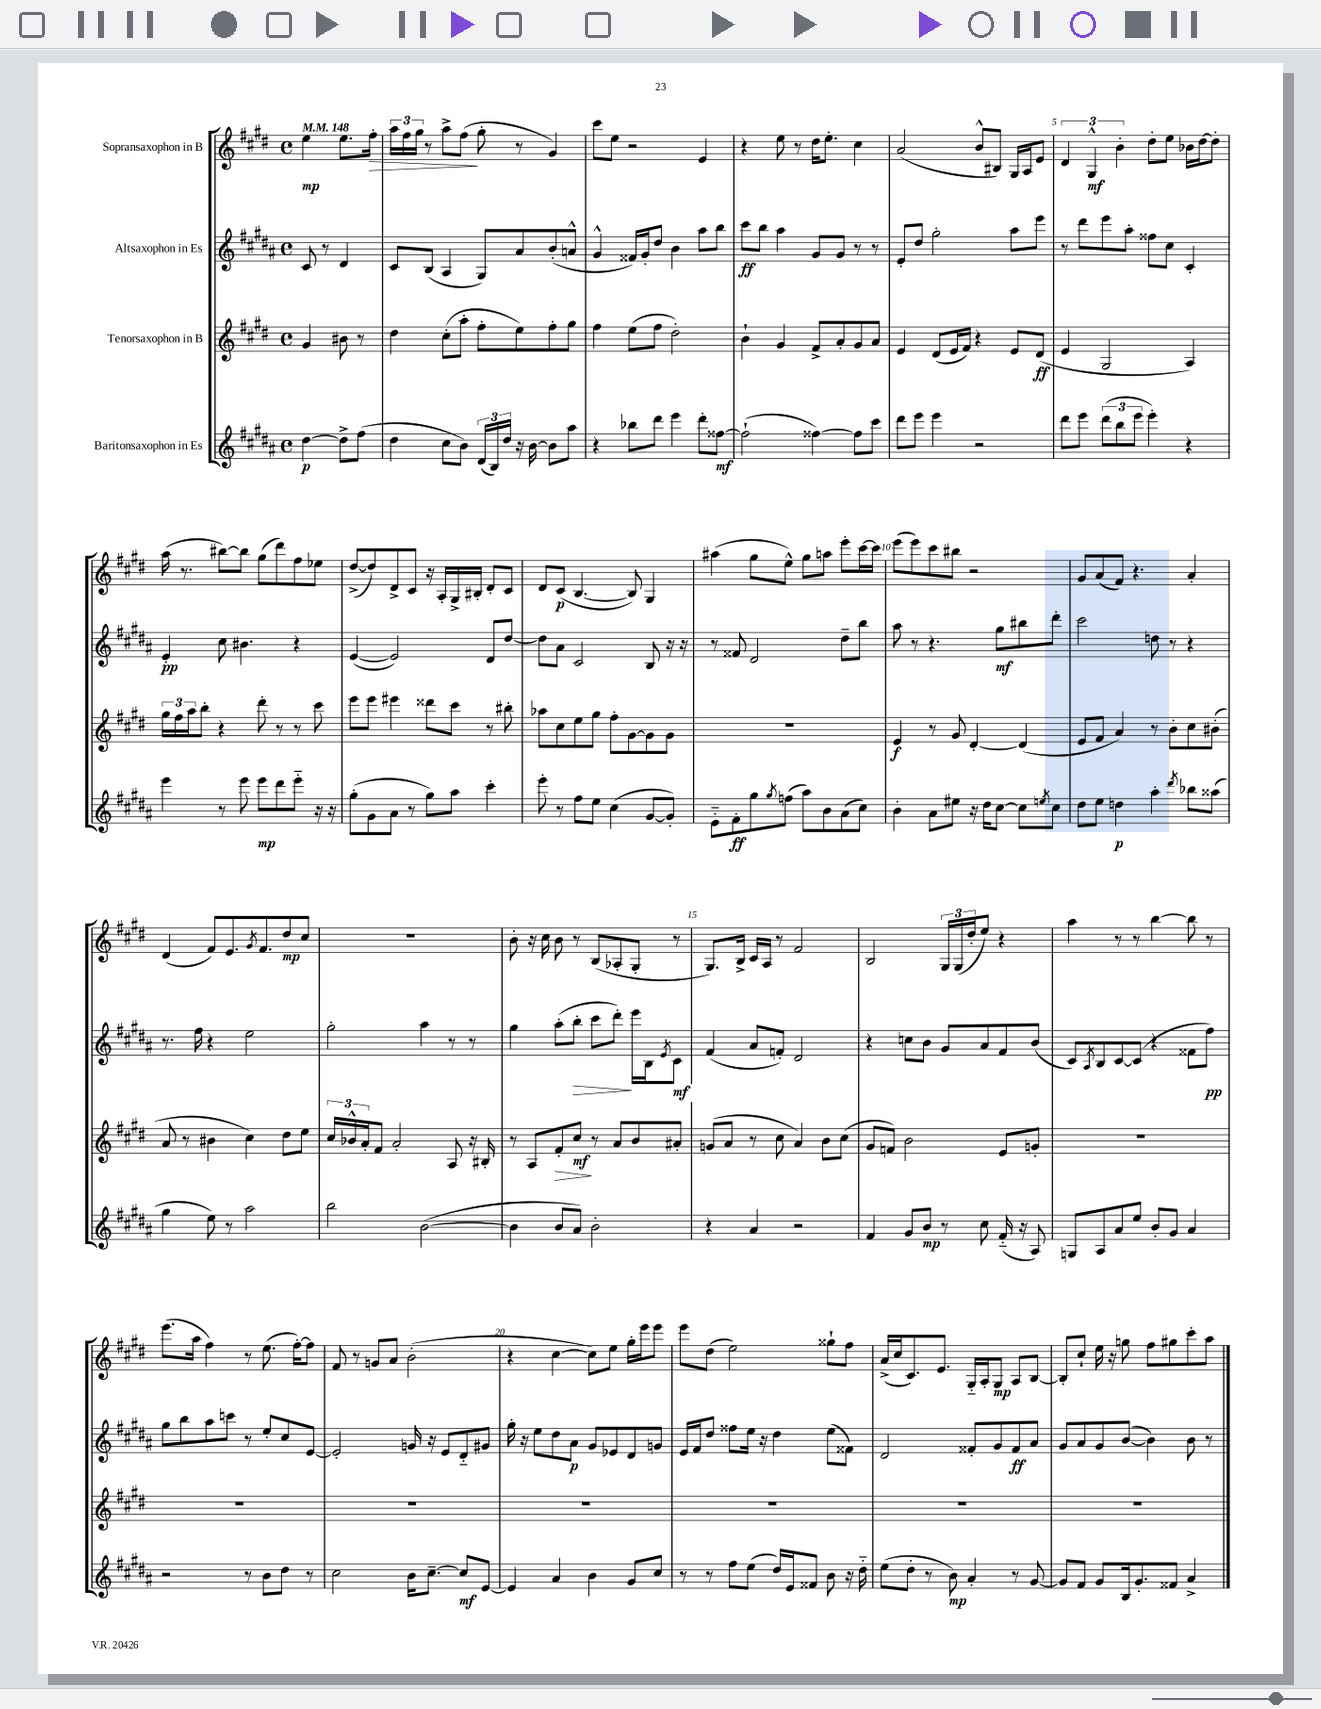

**kern	**kern	**kern	**kern
*staff4	*staff3	*staff2	*staff1
*clefG2	*clefG2	*clefG2	*clefG2
*k[f#c#g#d#a#]	*k[f#c#g#d#]	*k[f#c#g#d#a#]	*k[f#c#g#d#]
*M4/4	*M4/4	*M4/4	*M4/4
*met(c)	*met(c)	*met(c)	*met(c)
*MM148	*MM148	*MM148	*MM148
[4dd#\	4g#/	8c#/	4ee\
.	.	8r	.
8dd#^\]L	8b#\	4d#/	8.ee\L
(8ff#\J	8r	.	.
.	.	.	16ff#'\Jk
=	=	=	=
4dd#\	4dd#\	8c#/L	24aa\LL
.	.	.	24ff#\
.	.	.	24gg#\JJ
.	.	(8B/J	8r
8cc#\L	(8cc#'\L	4A#/	8aa^\L
8b\J)	8aa'\J	.	(8ff#\J
(24d#/LL	8ff#'\L	8G#/L)	8gg#'\
24B/)	.	.	.
24dd#/JJ	.	.	.
16r	8ee\)	8a#/	8r
[16b\	.	.	.
8b\]L	8ff#'\	(8b'/	4g#/)
8aa#\J	8gg#\J	8a^^/J	.
=	=	=	=
4r	4ff#\	4g#^^/	8ccc#\L
.	.	.	8ee\J
8bb-\L	(8ee\L	16f##/LL)	2r
.	.	16g#'/J	.
8ddd#\J	8ff#\J	8dd#/J	.
4eee\	2dd#'\)	4b\	.
8ddd#'\L	.	8aa#\L	4e/
[8ff##\J	.	8bb\J	.
=	=	=	=
(2ff##`\]	4b`\	8ccc#\L	4r
.	.	8bb\J	.
.	4g#/	4aa#\	8ee\
.	.	.	8r
[4ff##\)	8f#^/L	8g#/L	16dd#\LK
.	.	.	8.ee'\J
.	8a'/	8g#/J	.
8ff##\]L	8g#/	8r	4cc#\
8ccc#\J	8a/J	8r	.
=	=	=	=
8ddd#\L	4e/	8e'/L	(2a/
8eee\J	.	8dd#/J	.
4eee\	(8d#/L	2gg#'\	.
.	16e/L	.	.
.	16f#/JJ)	.	.
2r	4r	.	8b^^/L
.	.	.	8B#/J)
.	8e/L	8aa#\L	16G#/LL
.	.	.	16A/J
.	(8d#/J	8eee\J	8e/J
=	=	=	=
8ddd#\L	4e/	8r	6d#/
8eee\J	.	8ddd#\L	.
.	.	.	6G#^^/
(12ddd#\L	2G#/	8eee\	.
12bb\	.	.	6b'\
.	.	8aa#'\J	.
12eee\J	.	.	.
4eee'\)	.	8ff##\L	8dd#'\L
.	.	8cc#\J	8ee\J
4r	4A/)	4c#'/	16b-\LL
.	.	.	[16dd#\J
.	.	.	8dd#'\]J
=	=	=	=
4eee\	24gg#\LL	4e'/	(16aa\
.	24ff#\	.	.
.	.	.	8.r
.	24aa\J	.	.
.	8bb'\J	.	.
8r	4r	8cc#\	[8bb#\L)
8eee\	.	4.b#\	8bb#\]J
8eee\L	8ddd#'\	.	(8gg#\L
8ddd#\	8r	.	8ddd#\)
8eee'~\J	8r	4r	8ff#\
16r	8ccc#\	.	8ee-\J
16r	.	.	.
=	=	=	=
(8gg#'\L	8eee\L	([4e/	([8dd#^/L
8g#\	8eee\J	.	8dd#/])
8a#\J	4eee#\	2e/])	8d#^/
8r	.	.	8c#/J
8gg#\L)	8ddd##\L	.	16r
.	.	.	16A'/LL
8aa#\J	8ccc#\J	.	16G#^/
.	.	.	16B#'/JJ
4ccc#'\	8r	8d#/L	8d#'/L
.	8bb#'\	[8dd#/J	8c#/J
=	=	=	=
8eee'\	8aa-\L	8dd#\]L	8d#/L
8r	8cc#\	8a#\J	(8c#/J
8ff#\L	8ee\	2c#/	[4.B/
8ee\J	8gg#\J	.	.
(4cc#\	8ff#'\L	.	.
.	[8g#\	.	8B/])
[8g#/L	8g#\]	8B/	4G#/
8g#'/]J)	8g#\J	16r	.
.	.	16r	.
=	=	=	=
8e'~\L	1r	8r	(4aa#\
8f#'\	.	8f##/	.
8gg#\	.	2d#/	8gg#\L
8qgg#/	.	.	.
(8ff\J	.	.	8ee^^\J)
8aa#\L)	.	.	8gg#\L
8b\	.	.	8aa\J
(8a#\	.	8dd#~\L	8eee'\L
8cc#\J)	.	8bb\J	[16ccc#\L
.	.	.	16ccc#\]JJ
=	=	=	=
4b'\	4e/	8aa#\	(8eee\L
.	.	8r	8eee\)
8a#\L	8r	4.r	8ccc#\
8ee#\J	8g#/	.	8bb#\J
16r	[4d#'/	.	2r
16dd#\LK	.	.	.
[8cc#\J	.	8gg#\L	.
8cc#\]L	(4d#/]	8bb#\	.
8qee/	.	.	.
8cc#\J	.	8ddd#'\J	.
=	=	=	=
8dd#\L	8e/L	2ccc#\	8g#/L
8ee\J	8f#/J	.	(8a/
4dd\	4a/)	.	8f#/J)
.	.	.	4.r
4aa#'\	8r	8dd\	.
.	8b'\L	8r	.
8qddd#/	.	.	.
8bb-\L	8cc#\	4r	4a'/
(8aa##\J	(8b#'\J	.	.
=	=	=	=
4gg#\	8a/	8.r	(4d#/
.	8r	.	.
.	.	16ff#\	.
8ee\)	4b#\	4r	8f#/L)
8r	.	.	8.e/
2aa#\	4cc#\)	2ee\	.
.	.	.	8qg#/
.	.	.	8.f#/
.	8dd#\L	.	8dd#/
.	8ee\J	.	8cc#/J
=	=	=	=
2bb\	24cc#/LL	2gg#'\	1r
.	24b-^^/	.	.
.	24a'/J	.	.
.	8f#/J	.	.
.	2a'/	.	.
([2b\	.	4aa#\	.
.	8A/	8r	.
.	16r	8r	.
.	16B#'/	.	.
=	=	=	=
4b\]	8r	4gg#\	8b'\
.	8A/L	.	16r
.	.	.	16cc#\
8b/L	8f#'/	(8aa#'\L	8b\
8a#/J)	8cc#/J	8bb'\J	8r
2b'\	8r	8ccc#\L	(8B/L
.	8a/L	8ddd#'\J)	8A-'/
.	8b/	16eee\LL	8G#'/J
.	.	16B\J	.
.	.	8qe/	.
.	8a#'/J	8c#\J	8r
=	=	=	=
4r	(8g/L	(4f#/	8.G#/L)
.	8a/J	.	.
.	.	.	16B^/Jk
4a#/	8r	8a#/L	16c#/LL
.	.	.	16A/JJ
.	8cc#\	8f'/J)	8r
2r	4a/)	2d#/	2f#/
.	8b\L	.	.
.	(8cc#\J	.	.
=	=	=	=
4f#/	8g#/L	4r	2B/
.	8f/J)	.	.
8g#/L	2b\	8cc\L	.
8b/J	.	8b\J	.
8r	.	8g#/L	24G#/LL
.	.	.	(24G#/
.	.	.	24dd#'/J
8cc#\	.	8a#/	8ee/J)
(16f#'~/	8e/L	8f#/	4r
16r	.	.	.
8A#/)	8g'/J	(8b/J	.
=	=	=	=
8G/L	1r	8c#/L)	4aa\
.	.	8qA#/	.
8A#/	.	8B/	.
8a#/	.	[8c#/	8r
8ee/J	.	(8c#/]J	8r
8b'/L	.	4r	[4bb\
8g#/J	.	.	.
4a#/	.	8f##\L	8bb\]
.	.	8ff#\J)	8r
=	=	=	=
2r	1r	8gg#\L	(8.eee\L
.	.	8bb\	.
.	.	.	16aa\Jk
.	.	8aa#\	4ff#\)
.	.	8ccc\J	.
8r	.	8r	8r
8b\L	.	8ee'/L	(8.ee\
8dd#\J	.	8cc#/	.
.	.	.	[16ff#'\LK)
8r	.	[8e/J	8ff#\]J
=	=	=	=
2cc#\	1r	2e'/]	8f#/
.	.	.	8r
.	.	.	8g/L
.	.	.	8a/J
16b\LK	.	16g/	(2b'\
[8.cc#~\J	.	16r	.
.	.	8e/L	.
8cc#/]L	.	8d#'~/	.
[8e/J	.	8g#/J	.
=	=	=	=
4e/]	1r	16gg#'\	4r
.	.	16r	.
.	.	8ee\L	.
4a#/	.	8dd#\	[4cc#\
.	.	8a#\J	.
4b\	.	8g#/L	8cc#\]L)
.	.	8e-/	8ee\J
8g#/L	.	8d#/	16gg#'\LL
.	.	.	16eee\J
8cc#/J	.	8g/J	8eee\J
=	=	=	=
8r	1r	16e/LL	8eee\L
.	.	16f#/J	.
8r	.	8dd#/J	(8dd#\J
8ff#\L	.	8ff##\L	2ee\)
(8ee\J	.	16ee\Jk	.
.	.	16r	.
16dd#/LL)	.	4dd#\	.
16e/J	.	.	.
8f##/J	.	.	.
8b\	.	(8ee\L	8gg##`\L
16r	.	8f##\J)	8ff#\J
16dd#'~\	.	.	.
=	=	=	=
(8ee\L	1r	2d#/	(16a^/LL
.	.	.	16cc#/J
8dd#'\J	.	.	8.c#/)
8r	.	.	.
.	.	.	8.e/J
8b\)	.	.	.
4a#'/	.	8f##'/L	16G#'~/LL
.	.	.	16A'/J
.	.	8g#/	8G#/J
8r	.	8f##/	8A/L
[8g#/	.	8a#/J	[8B/J
=	=	=	=
8g#/]L	1r	8g#/L	8B'/]L
8f#/J	.	8a#/	8cc#`/J
8g#/L	.	8g#/	16ee\
.	.	.	16r
16B/k	.	([8b/J	8gg\
8.g#'/	.	.	.
.	.	4b\])	8ff#\L
8f##/J	.	.	8gg#\
4a#^/	.	8b\	8ccc#'\
.	.	8r	8aa\J
==	==	==	==
*-	*-	*-	*-
